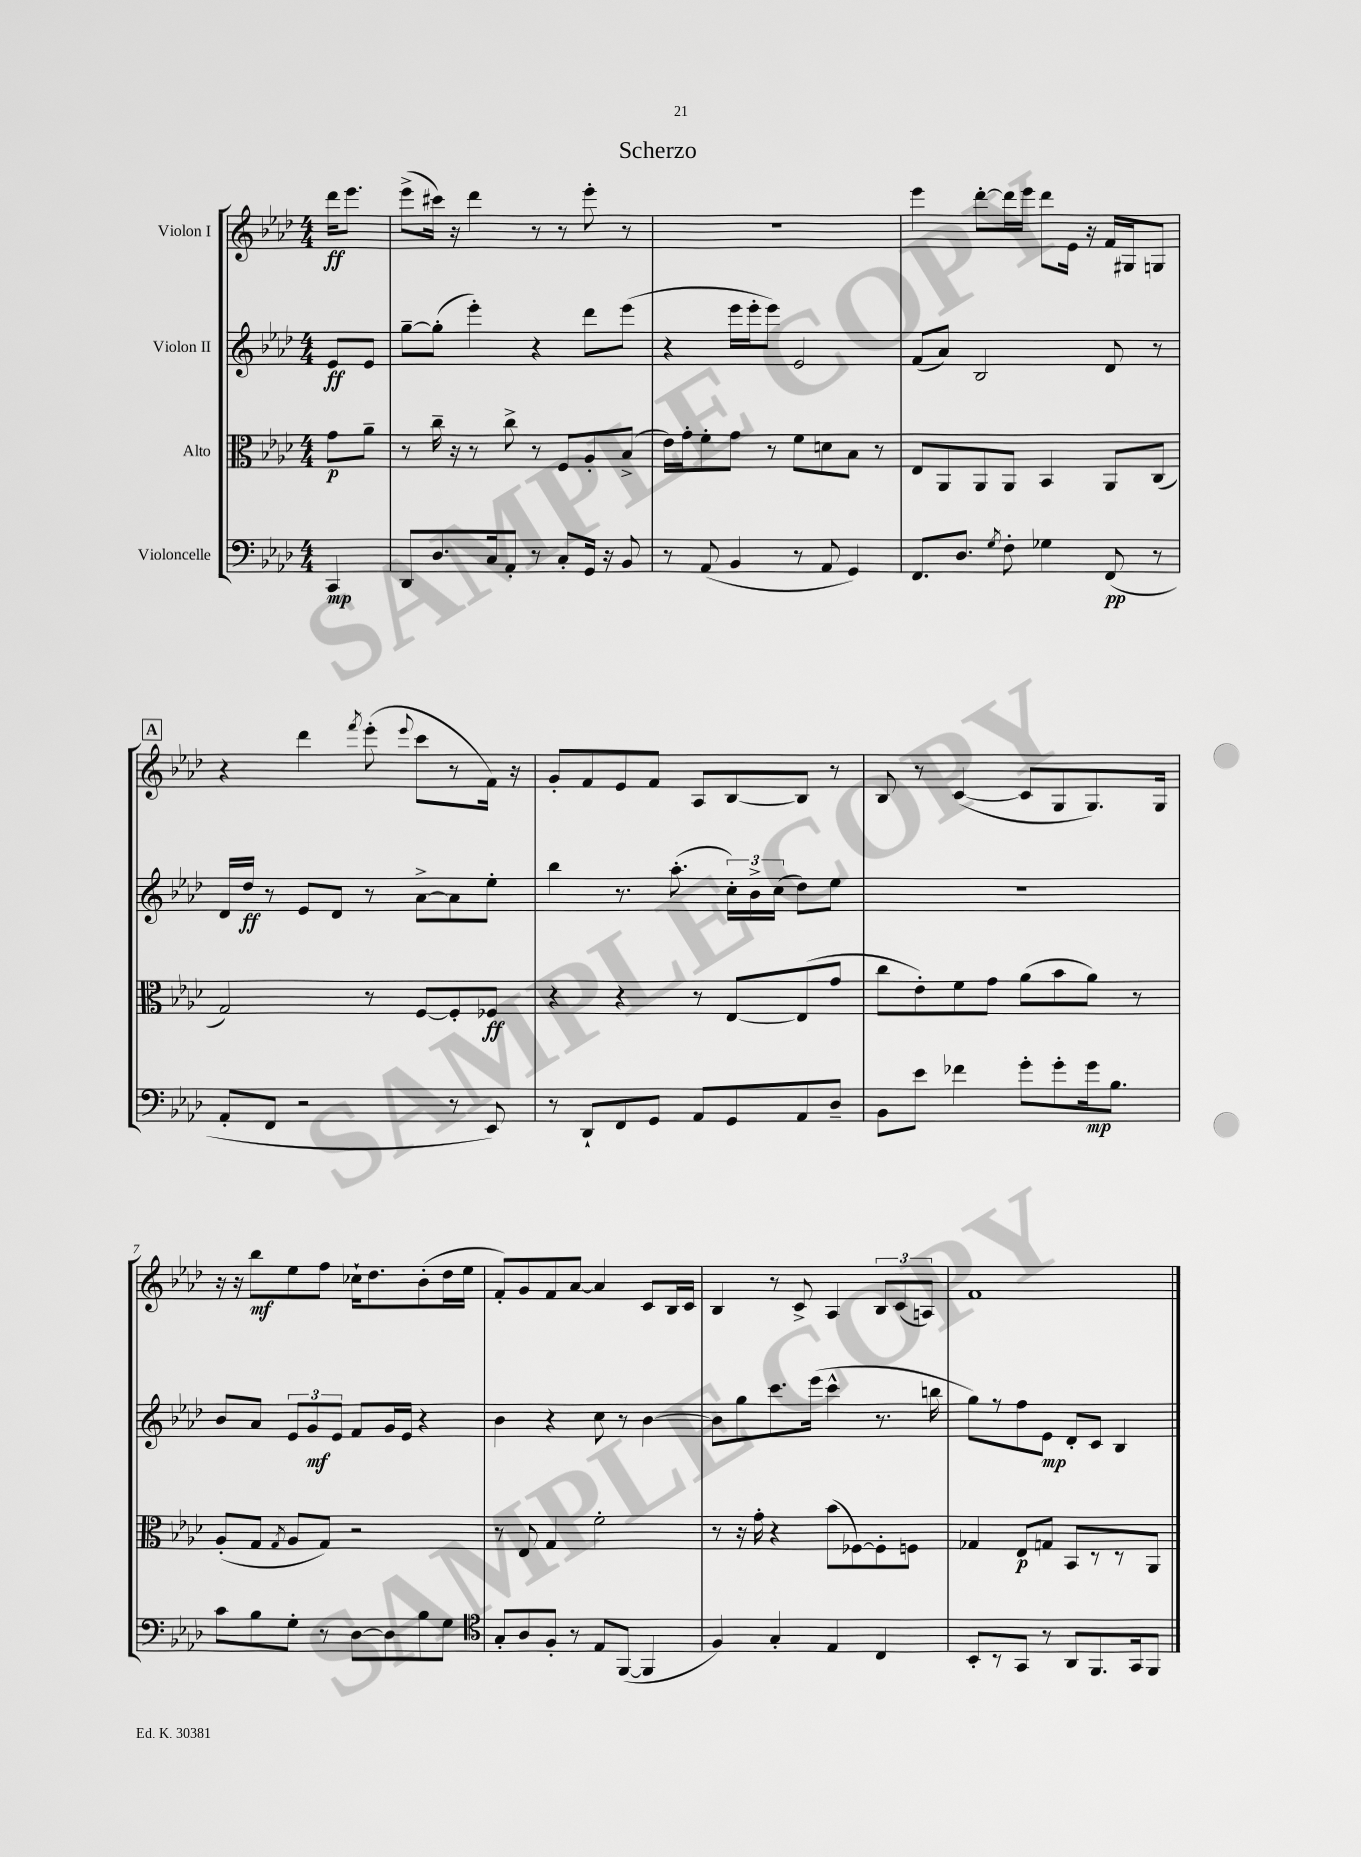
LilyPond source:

\header { title = "Scherzo" }
<<
\new StaffGroup <<
\new Staff = "s0" \with { instrumentName = "Violon I" } {
    \clef treble \key aes \major \numericTimeSignature \time 4/4 \partial 4
    \autoBeamOff des'''16[\ff ees'''8.] |
    ees'''8[->( cis'''16]) r16 des'''4 r8 r8 ees'''8-. r8 |
    R1 |
    ees'''4 des'''8[~-. des'''16 ees'''16] des'''8[ ees'16] r16 f'16[ gis16 g8] |
    \mark \markup { \box "A" } r4 des'''4 \acciaccatura { f'''8 } ees'''8-.( \appoggiatura { ees'''8 } c'''8[ r8 f'16]) r16 |
    g'8[-. f'8 ees'8 f'8] aes8[ bes8~ bes8] r8 |
    bes8 r8 c'4~( c'8[ g8 g8.) g16] |
    r16 r16 bes''8[\mf ees''8 f''8] ces''16[-! des''8. bes'8-.( des''16 ees''16] |
    f'8[-.) g'8 f'8 aes'8]~ aes'4 c'8[ bes16 c'16] |
    bes4 r8 c'8-> aes4 \tuplet 3/2 { bes8[ c'8( a8]) } |
    f'1 \bar "|." |
}
\new Staff = "s1" \with { instrumentName = "Violon II" } {
    \clef treble \key aes \major \numericTimeSignature \time 4/4 \partial 4
    \autoBeamOff ees'8[\ff ees'8] |
    g''8[~-- g''8]-.( ees'''4-.) r4 des'''8[ ees'''8]( |
    r4 ees'''16[ ees'''16-. ees'''8]) ees'2 |
    f'8[( aes'8]) bes2 des'8 r8 |
    \mark \markup { \box "A" } des'16[ des''16]\ff r8 ees'8[ des'8] r8 aes'8[~-> aes'8 ees''8]-. |
    bes''4 r8. aes''8.-.( \tuplet 3/2 { c''16[-.) bes'16-> c''16]( } des''8[) ees''8] |
    R1 |
    bes'8[ aes'8] \tuplet 3/2 { ees'8[ g'8\mf ees'8] } f'8[ g'16 ees'16] r4 |
    bes'4 r4 c''8 r8 bes'4~ |
    bes'8[ g''8 c'''8. ees'''16]( c'''4-^ r8. b''16 |
    g''8[) r8 f''8 ees'8]\mp des'8[-. c'8] bes4 \bar "|." |
}
\new Staff = "s2" \with { instrumentName = "Alto" } {
    \clef alto \key aes \major \numericTimeSignature \time 4/4 \partial 4
    \autoBeamOff g'8[\p aes'8]-- |
    r8 c''16-- r16 r8 c''8-> r8 f8[ aes8-. bes8]->( |
    ees'16[) g'16-. f'8-. g'8] r8 f'8[ d'8 bes8] r8 |
    ees8[ aes,8 aes,8 aes,8] bes,4 aes,8[ c8]( |
    \mark \markup { \box "A" } g2) r8 f8[~ f8-. fes8]\ff |
    r4 r4 r8 ees8[~ ees8( g'8] |
    c''8[ ees'8-.) f'8 g'8] aes'8[( bes'8 aes'8]) r8 |
    aes8[-.( g8] \acciaccatura { g8 } aes8[ g8]) r2 |
    r8 ees8 g4 f'2-. |
    r8 r16 g'16-. r4 bes'8[( fes8~) fes8-. f8] |
    ges4 ees8[\p g8] bes,8[ r8 r8 aes,8] \bar "|." |
}
\new Staff = "s3" \with { instrumentName = "Violoncelle" } {
    \clef bass \key aes \major \numericTimeSignature \time 4/4 \partial 4
    \autoBeamOff c,4\mp |
    des,8[ des8. c16 aes,8]-. r8 c8[-. g,16] r16 bes,8 |
    r8 aes,8( bes,4 r8 aes,8 g,4) |
    f,8.[ des8.] \acciaccatura { g8 } f8-. ges4 f,8\pp( r8 |
    \mark \markup { \box "A" } aes,8[-. f,8] r2 r8 ees,8) |
    r8 des,8[-! f,8 g,8] aes,8[ g,8 aes,8 des8]-- |
    bes,8[ ees'8] fes'4 g'8[-. g'8-. g'16\mp bes8.] |
    c'8[ bes8 g8]-. r8 des8[~ des8 bes8 g8] |
    \clef tenor g8[-. aes8 f8]-. r8 ees8[ f,8]~( f,4 |
    f4) g4-. ees4 c4 |
    bes,8[-. r8 g,8] r8 aes,8[ f,8. g,16 f,8] \bar "|." |
}
>>
>>
